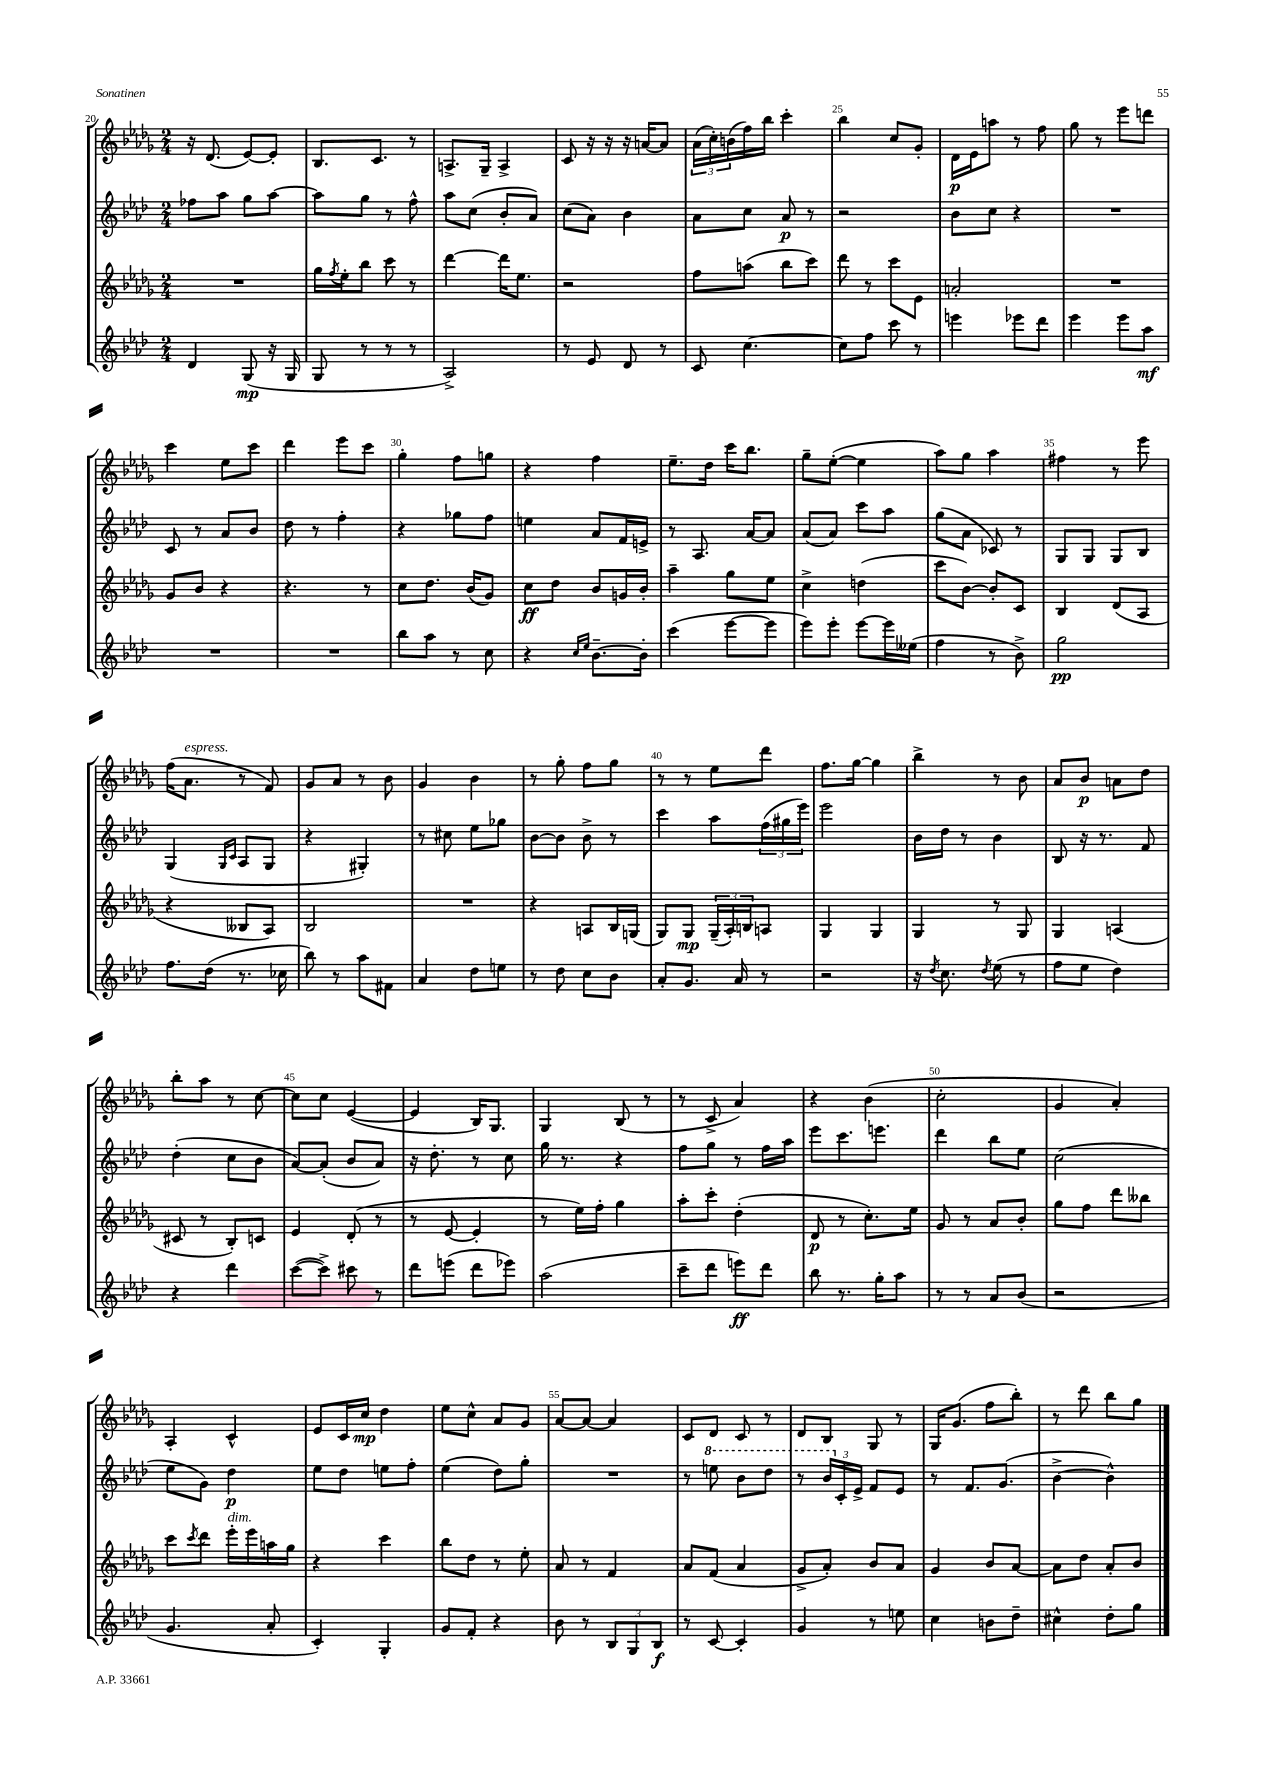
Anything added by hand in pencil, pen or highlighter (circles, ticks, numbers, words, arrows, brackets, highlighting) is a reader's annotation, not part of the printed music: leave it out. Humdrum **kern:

**kern	**kern	**kern	**kern
*staff4	*staff3	*staff2	*staff1
*clefG2	*clefG2	*clefG2	*clefG2
*k[b-e-a-d-]	*k[b-e-a-d-g-]	*k[b-e-a-d-]	*k[b-e-a-d-g-]
*M2/4	*M2/4	*M2/4	*M2/4
4d-	2r	8ff-	16r
.	.	.	(8.d-
.	.	8aa-	.
(8G	.	8gg	[8e-)
16r	.	[8aa-	8e-']
16G	.	.	.
=	=	=	=
8G	16gg-	8aa-]	8.B-
.	8qff	.	.
.	16ee-'	.	.
8r	8bb-	8gg	.
.	.	.	8.c
8r	8ccc	8r	.
8r	8r	8ff^^	8r
=	=	=	=
2A-^)	[4ddd-	8aa-	8.A^
.	.	(8cc	.
.	.	.	16G-~
.	16ddd-]	8b-'	4A^
.	8.ee-	.	.
.	.	8a-)	.
=	=	=	=
8r	2r	(8cc	8c
8e-	.	8a-)	16r
.	.	.	16r
8d-	.	4b-	16r
.	.	.	[16a
8r	.	.	8a]
=	=	=	=
8c	8ff	8a-	(24a-
.	.	.	24cc')
.	.	.	(24b
[4.cc	(8aa	8cc	16ff)
.	.	.	16bb-
.	8bb-	8a-	4ccc'
.	8ccc)	8r	.
=	=	=	=
8cc]	8ddd-	2r	4bb-
8ff	8r	.	.
8ccc	8ccc	.	8cc
8r	8e-	.	8g-'
=	=	=	=
4eee	2a'	8b-	16d-
.	.	.	16e-
.	.	8cc	8aa
8eee-	.	4r	8r
8ddd-	.	.	8ff
=	=	=	=
4eee-	2r	2r	8gg-
.	.	.	8r
8eee-	.	.	8eee-
8aa-	.	.	8ddd
=	=	=	=
2r	8g-	8c	4ccc
.	8b-	8r	.
.	4r	8a-	8ee-
.	.	8b-	8ccc
=	=	=	=
2r	4.r	8dd-	4ddd-
.	.	8r	.
.	.	4ff'	8eee-
.	8r	.	8ccc
=	=	=	=
8bb-	8cc	4r	4gg-'
8aa-	8.dd-	.	.
8r	.	8gg-	8ff
.	(16b-	.	.
8cc	8g-)	8ff	8gg
=	=	=	=
4r	8cc	4ee	4r
.	8dd-	.	.
16qqcc	.	.	.
16qqee-	.	.	.
[8.b-~	8b-	8a-	4ff
.	16g	16f	.
16b-']	16b-'	16e^	.
=	=	=	=
(4ccc	4aa-~	8r	8.ee-~
.	.	8.A-	.
.	.	.	16dd-
[8eee-	8gg-	.	16ccc
.	.	[16a-	8.bb-
8eee-]	8ee-	8a-]	.
=	=	=	=
8eee-)	4cc^	(8a-	8gg-~
8eee-'	.	8a-)	([8ee-'
[8eee-	(4dd	8ccc	4ee-]
16eee-]	.	8aa-	.
(16ee--	.	.	.
=	=	=	=
4ff	8ccc	(8gg	8aa-)
.	[8b-)	8a-	8gg-
8r	8b-']	8c-)	4aa-
8b-^)	8c	8r	.
=	=	=	=
2gg	4B-	8G	4ff#
.	.	8G	.
.	(8d-	8G	8r
.	8A-	8B-	8eee-
=	=	=	=
8.ff	4r	(4G	(16ff
.	.	.	8.a-
(16dd-	.	.	.
.	.	16qqG	.
.	.	16qqc	.
8.r	8B--	8A-	8r
.	8A-)	8G	8f)
16cc-	.	.	.
=	=	=	=
8bb-)	2B-	4r	8g-
8r	.	.	8a-
8aa-	.	4G#')	8r
8f#	.	.	8b-
=	=	=	=
4a-	2r	8r	4g-
.	.	8cc#	.
8dd-	.	8ee-	4b-
8ee	.	8gg-	.
=	=	=	=
8r	4r	[8b-	8r
8dd-	.	8b-]	8gg-'
8cc	8A	8b-^	8ff
8b-	16B-	8r	8gg-
.	(16G	.	.
=	=	=	=
8a-'	8G-)	4ccc	8r
8.g	8G-	.	8r
.	(24G-~	8aa-	8ee-
.	24A-')	.	.
16a-	.	.	.
.	24B	.	.
8r	8A	(24ff	8ddd-
.	.	24gg#	.
.	.	24eee-)	.
=	=	=	=
2r	4G-	2eee-	8.ff
.	.	.	[16gg-
.	4G-	.	4gg-]
=	=	=	=
16r	4G-	16b-	4bb-^
8qdd-	.	.	.
8.cc	.	16dd-	.
.	.	8r	.
8qdd-	.	.	.
(8ee-	8r	4b-	8r
8r	8G-	.	8b-
=	=	=	=
8ff	4G-	8B-	8a-
8ee-	.	16r	8b-
.	.	8.r	.
4dd-)	(4A	.	8a
.	.	8f	8dd-
=	=	=	=
4r	8c#	(4dd-'	8bb-'
.	8r	.	8aa-
4ddd-	8B-')	8cc	8r
.	8c	8b-	[8cc
=	=	=	=
([8ccc	4e-	[8a-)	8cc]
8ccc^])	.	(8a-']	8cc
8ccc#	(8d-'	8b-	([4e-
8r	8r	8a-)	.
=	=	=	=
8ddd-	8r	16r	4e-]
.	.	8.dd-'	.
(8eee	[8e-	.	.
8ddd-	4e-']	8r	16B-)
.	.	.	8.G-
8eee-)	.	8cc	.
=	=	=	=
(2aa-	8r	16gg	4G-
.	.	8.r	.
.	16ee-)	.	.
.	16ff'	.	.
.	4gg-	4r	(8B-
.	.	.	8r
=	=	=	=
8ccc~	8aa-'	8ff	8r
8ddd-	8ccc'	8gg	8c^
8eee)	(4dd-'	8r	4a-)
8ddd-	.	16ff	.
.	.	16aa-	.
=	=	=	=
8bb-	8d-	8eee-	4r
8.r	8r	8.ccc	.
.	8.cc')	.	(4b-
16gg'	.	8.eee	.
8aa-	.	.	.
.	16ee-	.	.
=	=	=	=
8r	8g-	4ddd-	2cc'
8r	8r	.	.
8a-	8a-	8bb-	.
(8b-	8b-'	8ee-	.
=	=	=	=
2r	8gg-	(2cc	4g-
.	8ff	.	.
.	8ddd-	.	4a-')
.	8bb--	.	.
=	=	=	=
4.g	8ccc	8ee-	4A-'
.	8qccc	.	.
.	8ddd-	8g)	.
.	16eee-'	4dd-	4c^^
.	16eee-	.	.
8a-'	16aa	.	.
.	16gg-	.	.
=	=	=	=
4c')	4r	8ee-	8e-
.	.	8dd-	16c
.	.	.	16cc
4G'	4ccc	8ee	4dd-
.	.	8ff'	.
=	=	=	=
8g	8bb-	(4ee-	8ee-
8f'	8dd-	.	8cc^^
4r	8r	8dd-)	8a-
.	8ee-'	8gg'	8g-
=	=	=	=
8b-	8a-	2r	[8a-
8r	8r	.	8a-_
12B-	4f	.	4a-]
12G	.	.	.
12B-	.	.	.
=	=	=	=
8r	8a-	8r	8c
[8c	(8f	8eee	8d-
4c']	4a-	8bb-	8c
.	.	8ddd-	8r
=	=	=	=
4g	8g-^	8r	8d-
.	8a-')	24bb-	8B-
.	.	24c'	.
.	.	24e-^	.
8r	8b-	8f	8G-
8ee	8a-	8e-	8r
=	=	=	=
4cc	4g-	8r	16G-
.	.	.	(8.g-
.	.	8.f	.
8b	8b-	.	8ff
.	.	(8.g	.
8dd-~	[8a-	.	8bb-')
=	=	=	=
4cc#^^	8a-]	[4b-^	8r
.	8dd-	.	8ddd-
8dd-'	8a-'	4b-^^])	8bb-
8gg	8b-	.	8gg-
==	==	==	==
*-	*-	*-	*-
